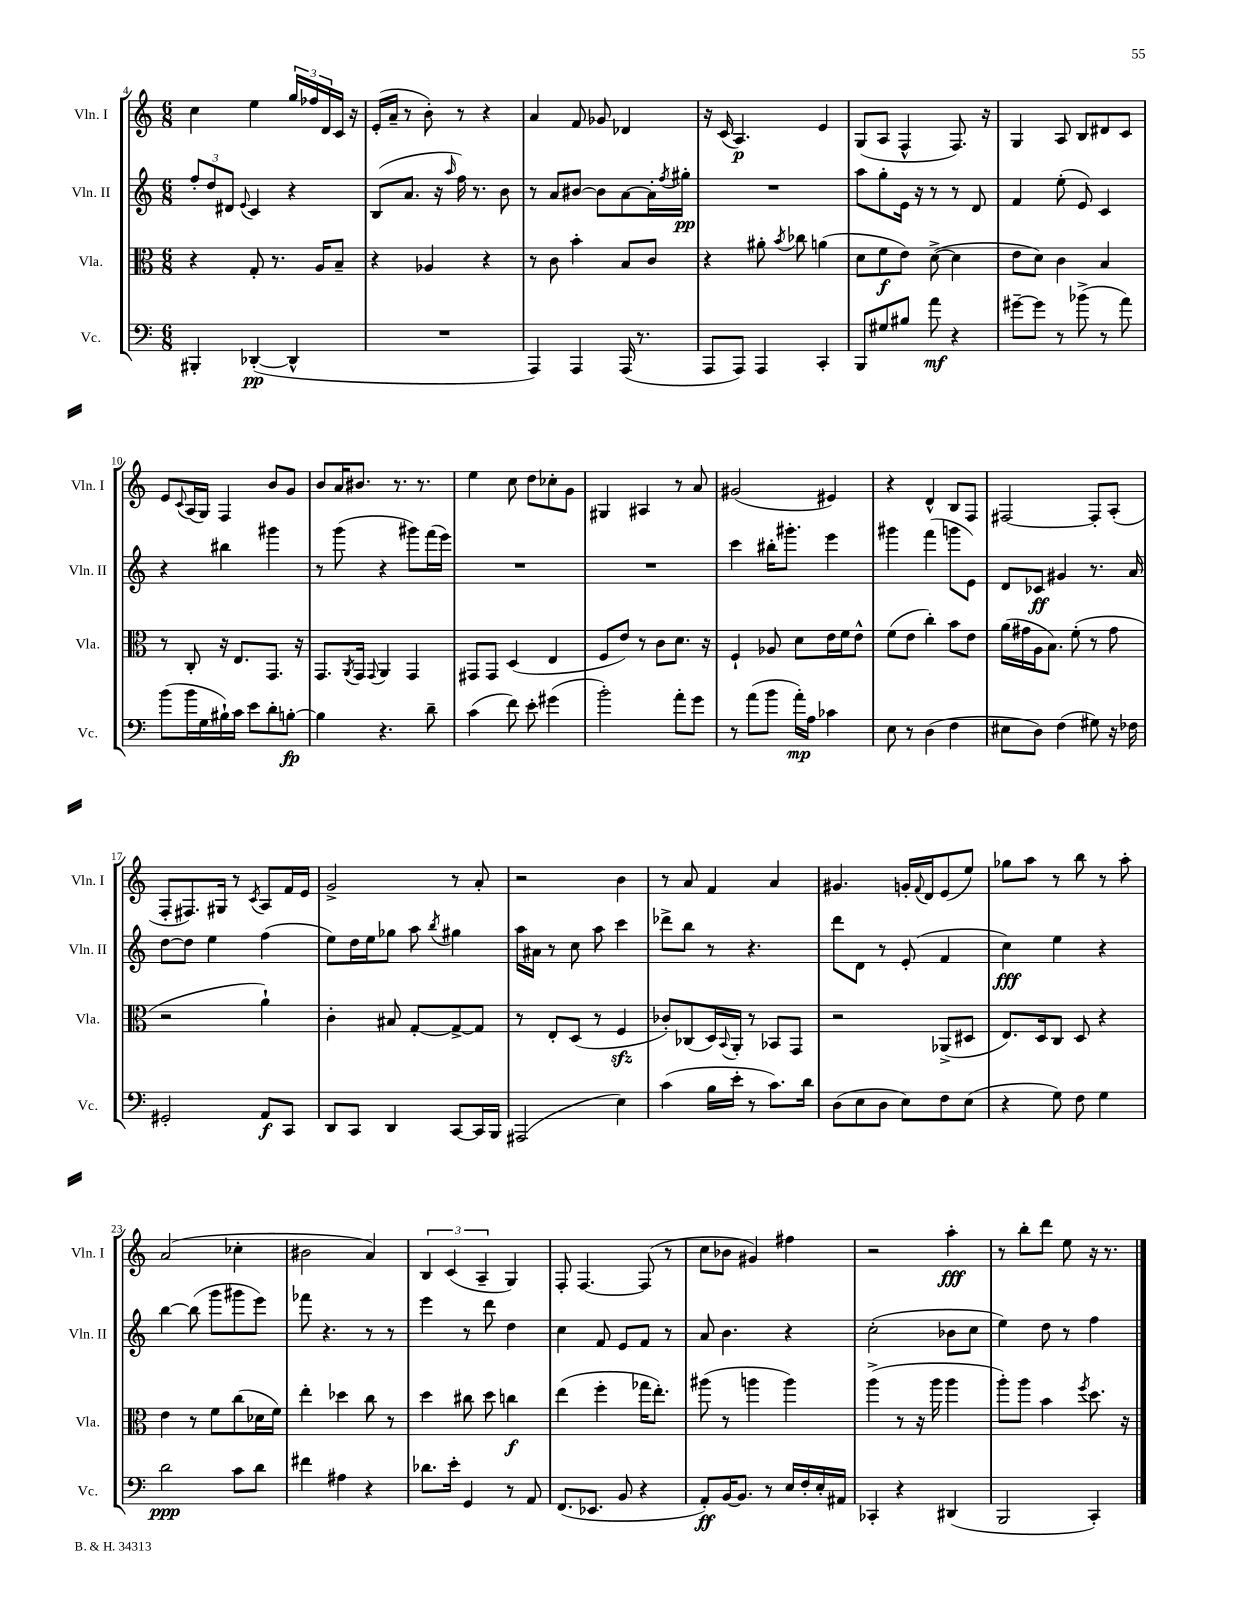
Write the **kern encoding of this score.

**kern	**kern	**kern	**kern
*staff4	*staff3	*staff2	*staff1
*clefF4	*clefC3	*clefG2	*clefG2
*k[]	*k[]	*k[]	*k[]
*M6/8	*M6/8	*M6/8	*M6/8
4BBB#'	4r	12ff'	4cc
.	.	12dd	.
.	.	12d#	.
.	.	8qqe	.
([4DD-'	8G'	4c	4ee
.	8.r	.	.
4DD-^^]	.	4r	24gg
.	.	.	24ff-
.	16A	.	.
.	.	.	24d
.	8B~	.	16c
.	.	.	16r
=	=	=	=
2.r	4r	(8B	(16e'
.	.	.	16a~
.	.	8.a	8r
.	4A-	.	8b')
.	.	16r	.
.	.	16qqaa	.
.	.	16ff)	8r
.	.	8.r	.
.	4r	.	4r
.	.	8b	.
=	=	=	=
4AAA)	8r	8r	4a
.	8c	8a	.
4AAA	4b'	[8b#	8f
.	.	8b#]	8g-
(16AAA	8B	[8a	4d-
8.r	.	.	.
.	8c	16a']	.
.	.	8qff	.
.	.	16gg#'	.
=	=	=	=
8AAA	4r	2.r	16r
.	.	.	(16c
8AAA)	.	.	4.A)
4AAA	8a#'	.	.
.	8qb	.	.
.	8cc-	.	.
4CC'	(4a	.	4e
=	=	=	=
8BBB	8d	8aa	(8G
8G#	8f	8gg'	8A
8B#	8e)	16e	4F^^
.	.	16r	.
8a	([8d^	8r	.
4r	4d]	8r	8.F)
.	.	8d	.
.	.	.	16r
=	=	=	=
[8g#~	8e	4f	4G
8g#]	8d)	.	.
8r	4c	(8ee'	8A
(8b-^	.	8e)	8B
8r	4B	4c	8d#
8a)	.	.	8c
=	=	=	=
(8b	8r	4r	8e
.	.	.	8qqc
16b	8C'	.	(16A
16G	.	.	16G)
16B#`)	16r	4bb#	4F
16c	8.E	.	.
8e	.	.	.
8d'	8.GG	4ggg#	8b
[8B'	.	.	8g
.	16r	.	.
=	=	=	=
4B]	8.GG	8r	8b
.	.	(8ggg	16a
.	8qAA	.	.
.	16GG	.	8.b#
.	8qqGG	.	.
4.r	4AA	4r	.
.	.	.	8.r
.	4GG	8ggg#)	.
.	.	.	8.r
8d~	.	(16fff	.
.	.	16eee)	.
=	=	=	=
(4c	8GG#	2.r	4ee
.	8GG#	.	.
8f)	(4D	.	8cc
8e'	.	.	8dd
(4g#	4E	.	8cc-'
.	.	.	8g
=	=	=	=
2b')	8F	2.r	4G#
.	8e)	.	.
.	8r	.	4A#
.	8c	.	.
8a'	8.d	.	8r
8g	.	.	8a
.	16r	.	.
=	=	=	=
8r	4F`	4ccc	(2g#
(8a	.	.	.
8b	8A-	16bb#'	.
.	.	8.ggg#'	.
16a')	8d	.	.
16A	.	.	.
4c-	16e	4eee	4e#)
.	16f	.	.
.	8e^^	.	.
=	=	=	=
8E	(8f	4ggg#	4r
8r	8e	.	.
(4D	4cc')	(4fff	4d^^
4F	8b	8ggg	8B
.	8e	8e)	8F
=	=	=	=
8E#	(16a	8d	[2F#
.	16g#	.	.
8D)	16A	8c-	.
.	8.B)	.	.
(4F	.	4g#	.
.	(8f'	.	.
8G#)	8r	8.r	8F#']
16r	8g#	.	(8A'
16F-	.	16a	.
=	=	=	=
2GG#'	2r	[8dd	8F'
.	.	8dd]	8.F#)
.	.	4ee	.
.	.	.	16G#
.	.	.	8r
.	.	.	8qc
8AA	4a`)	(4ff	8A
8CC	.	.	16f
.	.	.	16e
=	=	=	=
8DD	4c'	8ee)	2g^
8CC	.	16dd	.
.	.	16ee	.
4DD	8B#	8gg-	.
.	[8G'	8aa	.
.	.	8qbb	.
[8CC	8G^_	4gg#	8r
16CC]	8G]	.	8a'
16BBB	.	.	.
=	=	=	=
(2AAA#	8r	16aa	2r
.	.	16a#	.
.	8E'	8r	.
.	(8D	8cc	.
.	8r	8aa	.
4E)	4F	4ccc	4b
=	=	=	=
(4c	8c-')	8ddd-^	8r
.	(8C-	8bb	8a
16B	16D)	8r	4f
.	8qqBB	.	.
16e'	16AA'	.	.
8r	8r	4.r	.
8.c)	8BB-	.	4a
.	8GG	.	.
16d	.	.	.
=	=	=	=
(8D	2r	8ddd	4.g#
8E	.	8d	.
8D	.	8r	.
8E)	.	(8e'	16g'
.	.	.	8qqf
.	.	.	16d
8F	(8AA-^	4f	(8e
(8E	8D#	.	8ee)
=	=	=	=
4r	8.E)	4cc)	8gg-
.	.	.	8aa
.	16D	.	.
8G)	8C	4ee	8r
8F	8D	.	8bb
4G	4r	4r	8r
.	.	.	8aa'
=	=	=	=
2d	4e	[4bb	(2a
.	8r	(8bb]	.
.	8f	8ggg	.
8c	(8cc	8ggg#	4cc-'
8d	16d-	8eee)	.
.	16f)	.	.
=	=	=	=
4f#	4ee'	8fff-	2b#
.	.	4.r	.
4A#	4dd-	.	.
4r	8cc	8r	4a)
.	8r	8r	.
=	=	=	=
8.d-	4dd	4eee	6B
.	.	.	(6c
16e'	.	.	.
4GG	8cc#	8r	.
.	.	.	6A~
.	8dd	8ddd	.
8r	4cc	4dd	4G)
8AA	.	.	.
=	=	=	=
(8.FF	(4ee	4cc	8F'
.	.	.	[4.F
8.EE-	.	.	.
.	4ff'	8f	.
8BB	.	8e	.
4r	16gg-	8f	(8F]
.	8.ee')	.	.
.	.	8r	8r
=	=	=	=
8AA')	(8aa#	8a	8cc
[16BB	8r	4.b	8b-
8.BB]	.	.	.
.	4aa	.	4g#)
8r	.	.	.
16E	4aa)	4r	4ff#
16F'	.	.	.
16E'	.	.	.
16AA#	.	.	.
=	=	=	=
4CC-'	(4aa^	(2cc'	2r
4r	8r	.	.
.	16r	.	.
.	16aa	.	.
(4DD#	4aa	8b-	4aa'
.	.	8cc	.
=	=	=	=
2BBB	8aa')	4ee)	8r
.	8aa	.	8bb'
.	4b	8dd	8ddd
.	.	8r	8ee
.	8qff	.	.
4CC')	8.dd	4ff	16r
.	.	.	8.r
.	16r	.	.
==	==	==	==
*-	*-	*-	*-
